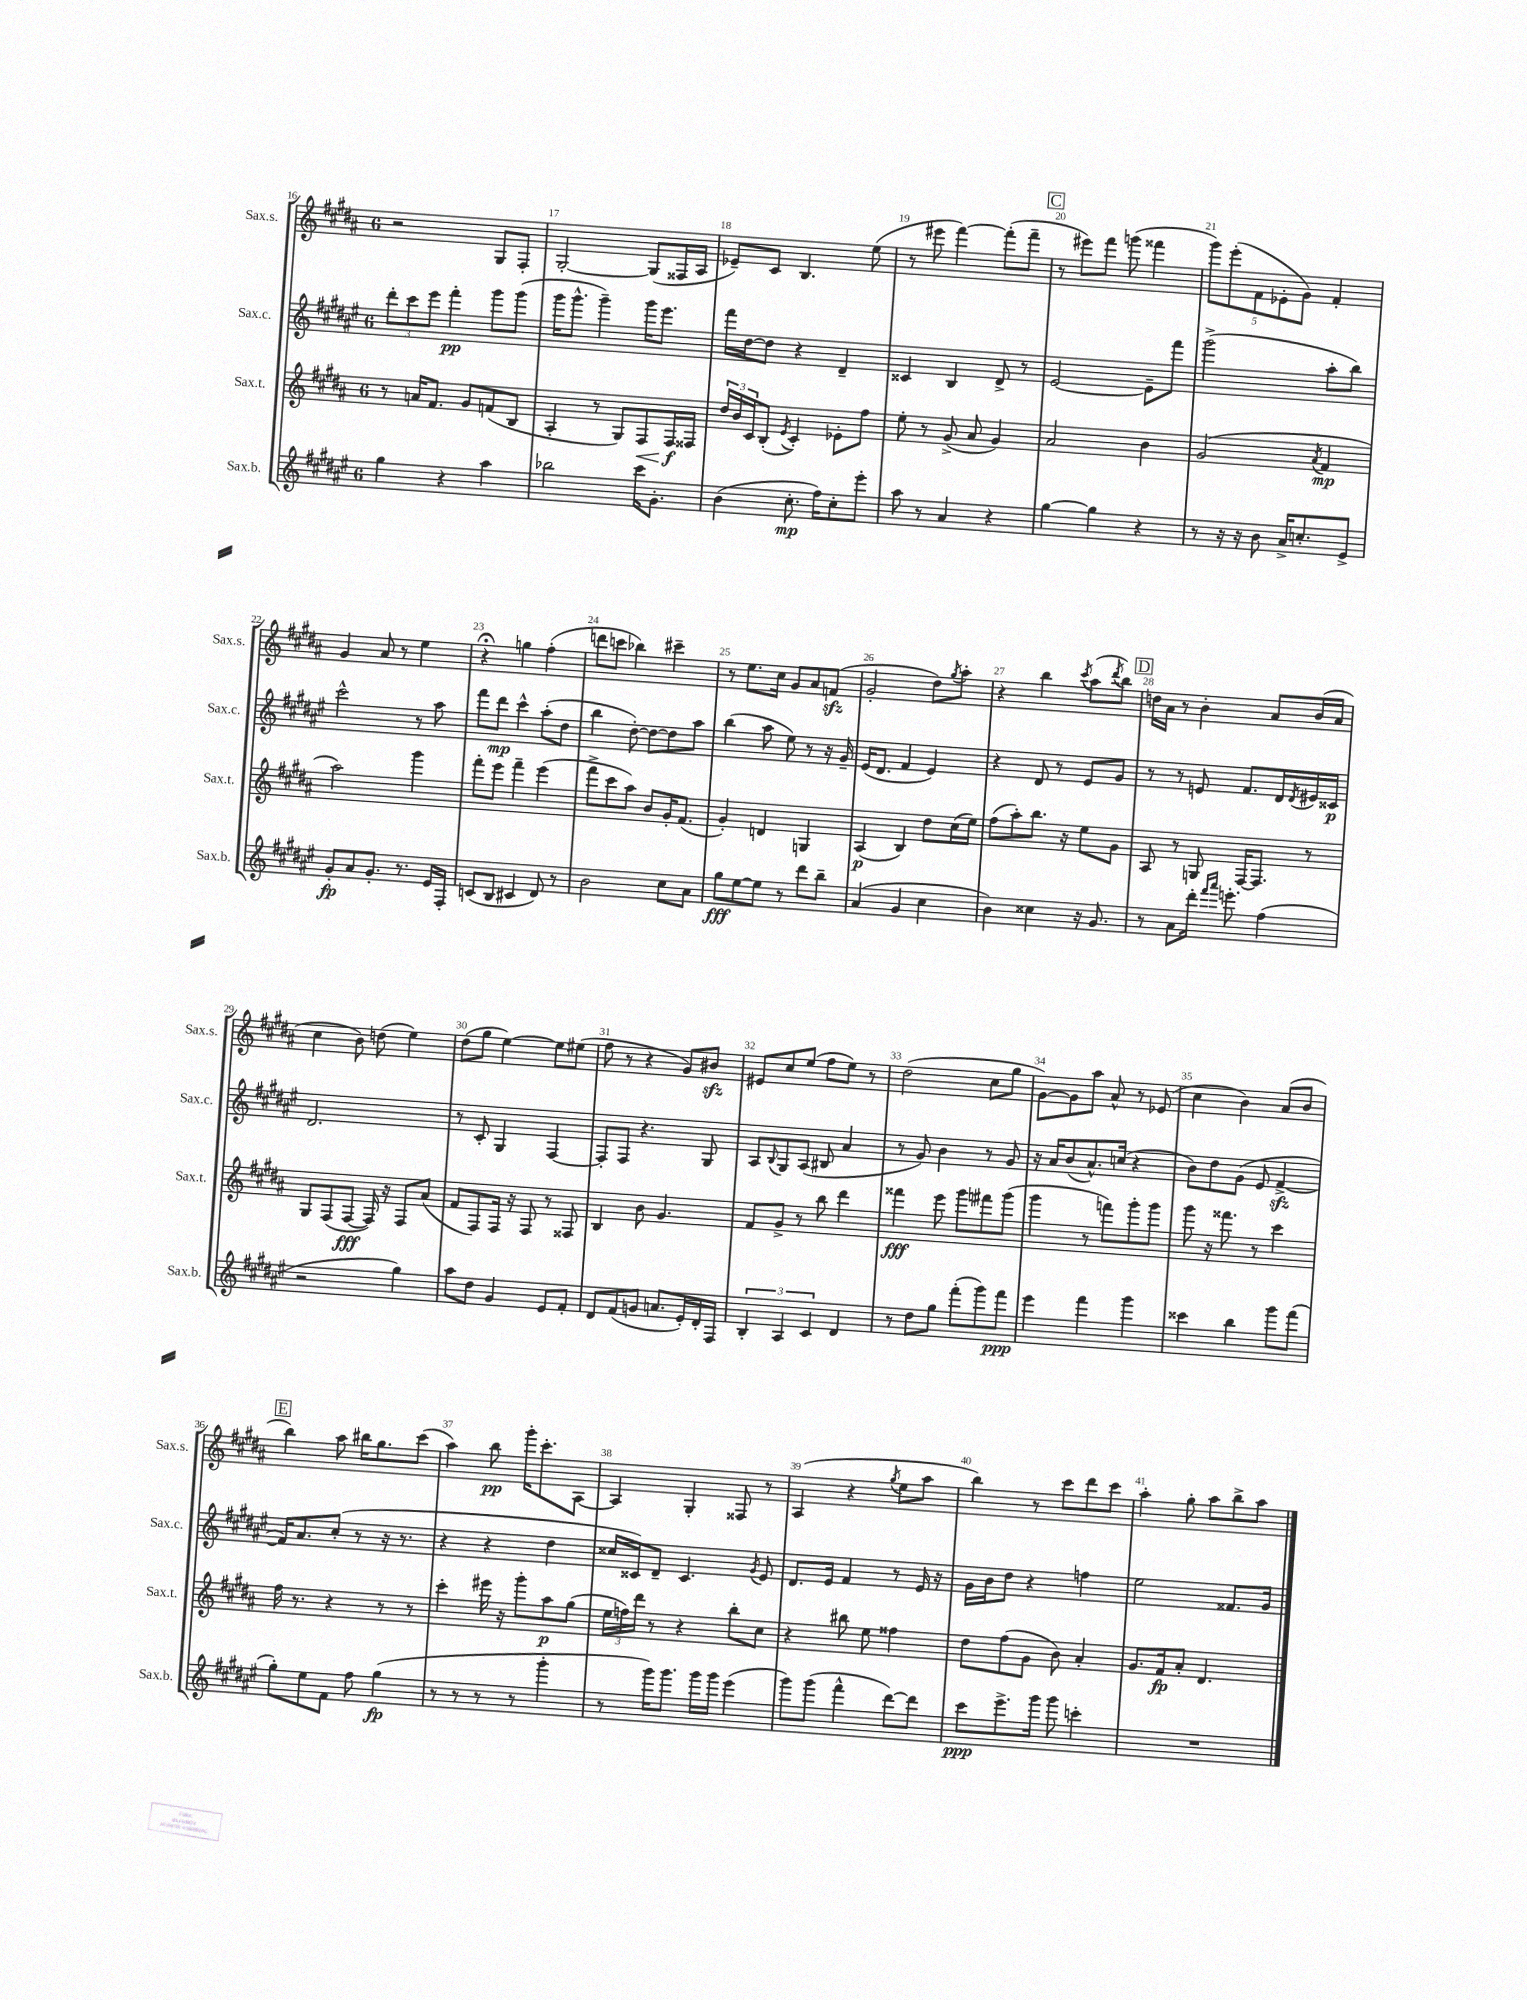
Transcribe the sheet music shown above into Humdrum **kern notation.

**kern	**dynam	**kern	**dynam	**kern	**dynam	**kern	**dynam
*part4	*part4	*part3	*part3	*part2	*part2	*part1	*part1
*staff4	*staff4	*staff3	*staff3	*staff2	*staff2	*staff1	*staff1
*I"Sax.b.	*	*I"Sax.t.	*	*I"Sax.c.	*	*I"Sax.s.	*
*I'Sax.b.	*	*I'Sax.t.	*	*I'Sax.c.	*	*I'Sax.s.	*
*clefG2	*	*clefG2	*	*clefG2	*	*clefG2	*
*k[f#c#g#d#a#e#]	*	*k[f#c#g#d#a#]	*	*k[f#c#g#d#a#e#]	*	*k[f#c#g#d#a#]	*
*M6/8	*	*M6/8	*	*M6/8	*	*M6/8	*
=16	=16	=16	=16	=16	=16	=16	=16
4gg#\	.	8r	.	12ddd#'\L	.	2r	.
.	.	.	.	12ccc#\	.	.	.
.	.	16an/KL	.	.	.	.	.
.	.	.	.	12eee#\J	.	.	.
.	.	8.f#/J	.	.	.	.	.
4r	.	.	.	4fff#'\	pp	.	.
.	.	8g#/L	.	.	.	.	.
4aa#\	.	(8fn/	.	8ggg#\L	.	8G#/L	.
.	.	8B/J	.	(8ggg#\J	.	8F#'/J	.
=17	=17	=17	=17	=17	=17	=17	=17
2bb-X\	.	4A#'/	.	16ggg#\KL	.	[2G#'/	.
.	.	.	.	8.ggg#^^\J	.	.	.
.	.	8r	.	4ggg#~\)	.	.	.
.	.	8G#/L)	.	.	.	.	.
!	!	!	!LO:HP:b	!	!	!	!
16ccc#\KL	.	8F#/	<	16ggg#\KL	.	(8G#/L]	.
8.g#'\J	.	.	.	8.eee#\J	.	.	.
.	.	16F#/L	f	.	.	16F##X/L	.
.	.	16F##X/JJ	[	.	.	16A#/JJ	.
=18	=18	=18	=18	=18	=18	=18	=18
(4b\	.	24dd#/LL	.	16fff#\LL	.	8e-X~/L)	.
.	.	24b/	.	.	.	.	.
.	.	.	.	[16dd#\J	.	.	.
.	.	24c#/J	.	.	.	.	.
.	.	(8B'/J	.	8dd#\J]	.	8c#/J	.
.	.	8qe/	.	.	.	.	.
8.cc#'\	mp	4c#'/)	.	4r	.	4.B/	.
16ff#\KL)	.	.	.	.	.	.	.
8cc#'\	.	8e-X'\L	.	4d#~/	.	.	.
8eee#'\J	.	8ff#\J	.	.	.	(8ee\	.
=19	=19	=19	=19	=19	=19	=19	=19
8aa#\	.	8ee'\	.	4c##X/	.	8r	.
8r	.	8r	.	.	.	8eee#X\	.
4a#/	.	(8g#^/	.	4B/	.	[4fff#\)	.
.	.	8a#/	.	.	.	.	.
4r	.	4g#/)	.	8d#^/	.	(8fff#'\L]	.
.	.	.	.	8r	.	8fff#~\J	.
!!LO:REH:place=s1:t=C
=20	=20	=20	=20	=20	=20	=20	=20
[4gg#\	.	2a#/	.	[2e#/	.	8r	.
.	.	.	.	.	.	8eee#X\L)	.
4gg#\]	.	.	.	.	.	8fff#\J	.
.	.	.	.	.	.	(8gggn\	.
4r	.	4b\	.	8e#~\L]	.	4fff##X\	.
.	.	.	.	8fff#\J	.	.	.
=21	=21	=21	=21	=21	=21	=21	=21
8r	.	(2g#/	.	(2ggg#^\	.	10ggg#\L)	.
.	.	.	.	.	.	(10eee'\	.
16r	.	.	.	.	.	.	.
16r	.	.	.	.	.	.	.
.	.	.	.	.	.	10f#\	.
8b\	.	.	.	.	.	.	.
.	.	.	.	.	.	10e-X'\	.
16a#^/KL	.	.	.	.	.	.	.
.	.	.	.	.	.	10g#\J)	.
8.ccn'/	.	.	.	.	.	.	.
.	.	8qa#/	.	.	.	.	.
.	.	4f#/	mp	8aa#'\L	.	4f#'/	.
8e#^/J	.	.	.	8bb\J)	.	.	.
!!LO:LB:g=z
=22	=22	=22	=22	=22	=22	=22	=22
8g#'/L	fp	2aa#\)	.	2ccc#^^\	.	4g#/	.
8a#/	.	.	.	.	.	.	.
8.g#'/J	.	.	.	.	.	8a#/	.
.	.	.	.	.	.	8r	.
8.r	.	.	.	.	.	.	.
.	.	4ggg#\	.	8r	.	4ee\	.
16e#/LL	.	.	.	8aa#\	.	.	.
16F#'/JJ	.	.	.	.	.	.	.
=23	=23	=23	=23	=23	=23	=23	=23
(8cn/L	.	8fff#'\L	.	8fff#\L	.	4r;<	.
8B/J	.	8eee\J	.	8ddd#\J	mp	.	.
4c#X/	.	4fff#~\	.	4ccc#^^\	.	4ggn\	.
8d#/)	.	(4eee\	.	(8aa#'\L	.	(4ff#'\	.
8r	.	.	.	8dd#\J	.	.	.
=24	=24	=24	=24	=24	=24	=24	=24
2b\	.	8fff#^\L	.	4bb\	.	8dddn\L	.
.	.	8ccc#\	.	.	.	8cccn\J	.
.	.	8aa#\J)	.	[8dd#'\)	.	4bb-X\)	.
.	.	8b/L	.	8dd#\L_	.	.	.
8cc#\L	.	16g#'/K	.	8dd#\]	.	4ccc#X~\	.
.	.	(8.f#/J	.	.	.	.	.
8a#\J	.	.	.	8aa#\J	.	.	.
=25	=25	=25	=25	=25	=25	=25	=25
8gg#\L	fff	4g#'/)	.	(4bb\	.	8r	.
[8ee#\	.	.	.	.	.	8.ee\L	.
8ee#\J]	.	4dn/	.	8aa#\	.	.	.
.	.	.	.	.	.	16cc#\Jk	.
8r	.	.	.	8ee#\)	.	8g#/L	.
8ddd#\L	.	4Gn/	.	8r	.	8a#/	.
8bb~\J	.	.	.	16r	.	(8fnzz/J	.
.	.	.	.	16g#~/	.	.	.
=26	=26	=26	=26	=26	=26	=26	=26
(4a#/	.	(4A#/	p	(16e#/KL	.	2g#'/	.
.	.	.	.	8.d#/J	.	.	.
4g#/	.	4B/)	.	4f#/	.	.	.
4cc#\	.	8dd#\L	.	4e#/)	.	8dd#\L)	.
.	.	.	.	.	.	8qgg#/	.
.	.	(16cc#\L	.	.	.	8aa#'\J	.
.	.	16ee\JJ)	.	.	.	.	.
=27	=27	=27	=27	=27	=27	=27	=27
4b\)	.	(8ff#\L	.	4r	.	4r	.
.	.	8aa#'\)	.	.	.	.	.
4cc##X\	.	8.bb\J	.	8d#/	.	4bb\	.
.	.	.	.	8r	.	.	.
.	.	16r	.	.	.	.	.
.	.	.	.	.	.	8qccc#/	.
16r	.	8ee\L	.	8e#/L	.	(8aa#\L	.
8.g#/	.	.	.	.	.	.	.
.	.	.	.	.	.	8qddd#/	.
.	.	8g#\J	.	8g#/J	.	8bb\J)	.
!!LO:REH:place=s1:t=D
=28	=28	=28	=28	=28	=28	=28	=28
8r	.	8A#/	.	8r	.	16ddn\LL	.
.	.	.	.	.	.	16a#\JJ	.
8a#\L	.	8r	.	8r	.	8r	.
16ddd#'\Jk	.	8Gn/	.	8en/	.	4b'\	.
16qqfff#/LL	.	.	.	.	.	.	.
16qqaaa#/JJ	.	.	.	.	.	.	.
8.eeen'\	.	.	.	.	.	.	.
.	.	[16F#/KL	.	8.f#/L	.	.	.
.	.	8.F#/J]	.	.	.	.	.
(4ff#\	.	.	.	.	.	8a#/L	.
.	.	.	.	16d#/L	.	.	.
.	.	.	.	8qd#/	.	.	.
.	.	8r	.	16e#X/	.	(16b/L	.
.	.	.	.	16c##X/JJ	p	16a#/JJ	.
!!LO:LB:g=z
=29	=29	=29	=29	=29	=29	=29	=29
2r	.	8G#/L	.	2.d#/	.	4cc#\	.
.	.	(8F#/	.	.	.	.	.
.	.	[8F#/J	fff	.	.	8b\)	.
.	.	16F#/])	.	.	.	(8ddn\	.
.	.	16r	.	.	.	.	.
4gg#\)	.	8F#/L	.	.	.	4ee\)	.
.	.	(8a#/J	.	.	.	.	.
=30	=30	=30	=30	=30	=30	=30	=30
8aa#\L	.	8f#/L	.	8r	.	(8dd#\L	.
8dd#\J	.	8F#/)	.	8c#'/	.	8gg#\J	.
4g#/	.	16F#/Jk	.	4G#/	.	[4ee\)	.
.	.	16r	.	.	.	.	.
.	.	8F#/	.	.	.	.	.
8e#/L	.	8r	.	[4F#/	.	8ee\L]	.
8f#'/J	.	8F##X/	.	.	.	(8ee#X\J	.
=31	=31	=31	=31	=31	=31	=31	=31
8d#/L	.	4B/	.	8F#'/L]	.	8ff#\	.
(8f#/	.	.	.	8F#/J	.	8r	.
8gn/J	.	8b\	.	4.r	.	4r	.
8.an/L	.	4.g#/	.	.	.	.	.
.	.	.	.	.	.	8g#/L)	.
16e#'/L)	.	.	.	.	.	.	.
16d#'/	.	.	.	8G#/	.	8b#Xzz/J	.
16F#/JJ	.	.	.	.	.	.	.
=32	=32	=32	=32	=32	=32	=32	=32
6B'/	.	8f#/L	.	8A#/L	.	8e#X/L	.
.	.	.	.	8qqB/	.	.	.
.	.	8g#^/J	.	8G#/	.	8cc#/	.
6A#/	.	.	.	.	.	.	.
.	.	8r	.	(8A#/J	.	(8ee/J	.
6c#/	.	.	.	.	.	.	.
.	.	8bb\	.	8B#X/	.	8ff#\L	.
4d#/	.	4ddd#\	.	4a#/	.	8ee\J)	.
.	.	.	.	.	.	8r	.
=33	=33	=33	=33	=33	=33	=33	=33
8r	.	4fff##X\	fff	8r	.	(2dd#\	.
8dd#\L	.	.	.	8g#/)	.	.	.
8gg#\J	.	8eee\	.	4b\	.	.	.
(8fff#'\L	.	8ggg#\L	.	.	.	.	.
8ggg#\)	.	8fff#X\	.	8r	.	8cc#\L	.
8fff#\J	ppp	(8ggg#\J	.	8g#/	.	8gg#\J	.
=34	=34	=34	=34	=34	=34	=34	=34
4eee#\	.	4ggg#\	.	16r	.	[8g#\L)	.
.	.	.	.	16a#/KL	.	.	.
.	.	.	.	(8b/	.	8g#\]	.
4fff#\	.	8r	.	8.a#^^/)	.	8aa#\J	.
.	.	8fffn\L)	.	.	.	8a#^^/	.
.	.	.	.	(16ccn/Jk	.	.	.
4ggg#\	.	8ggg#'\	.	4r	.	8r	.
.	.	8ggg#\J	.	.	.	(8e-X/	.
=35	=35	=35	=35	=35	=35	=35	=35
4ccc##X\	.	8ggg#\	.	8b\L)	.	4cc#\	.
.	.	16r	.	8dd#\	.	.	.
.	.	8.fff##X\	.	.	.	.	.
4bb\	.	.	.	(8g#\J	.	4b\)	.
.	.	8r	.	8e#/	.	.	.
8ggg#\L	.	4ccc#\	.	[4f#zz^/	.	(8a#/L	.
(8fff#\J	.	.	.	.	.	8b/J	.
!!LO:LB:g=z
!!LO:REH:place=s1:t=E
=36	=36	=36	=36	=36	=36	=36	=36
8gg#'\L)	.	16ff#\	.	16f#/KL])	.	4bb\)	.
.	.	8.r	.	8.a#/	.	.	.
8ee#\	.	.	.	.	.	.	.
8f#\J	.	4r	.	(8cc#'/J	.	8aa#\	.
8ff#\	.	.	.	8r	.	16bb#X\KL	.
.	.	.	.	.	.	8.gg#\	.
(4gg#\	fp	8r	.	16r	.	.	.
.	.	.	.	8.r	.	.	.
.	.	8r	.	.	.	(8ccc#\J	.
=37	=37	=37	=37	=37	=37	=37	=37
8r	.	4ccc#'\	.	4r	.	4aa#\)	.
8r	.	.	.	.	.	.	.
8r	.	16eee#X\	.	4r	.	8bb\	pp
.	.	16r	.	.	.	.	.
8r	.	8ggg#'\L	.	.	.	16ggg#'\KL	.
.	.	.	.	.	.	8.ccc#'\	.
4ggg#'\	.	8aa#\	p	4dd#\	.	.	.
.	.	(8gg#\J	.	.	.	[8A#\J	.
=38	=38	=38	=38	=38	=38	=38	=38
8r	.	24ee\LL	.	16cc##X/LL	.	4A#/]	.
.	.	24ffn\)	.	.	.	.	.
.	.	.	.	16c##X/J)	.	.	.
.	.	24ddd#\JJ	.	.	.	.	.
16ggg#\KL)	.	8r	.	8d#~/J	.	.	.
8.ggg#\J	.	.	.	.	.	.	.
.	.	4r	.	4.c##/	.	4G#'/	.
16ggg#\LL	.	.	.	.	.	.	.
16ggg#\JJ	.	.	.	.	.	.	.
(4eee#\	.	8bb'\L	.	.	.	8F##X/	.
.	.	.	.	8qg#/	.	.	.
.	.	8cc#\J	.	8e#/	.	8r	.
=39	=39	=39	=39	=39	=39	=39	=39
8ggg#\L)	.	4r	.	8.d#/L	.	(4A#/	.
(8ggg#\J	.	.	.	.	.	.	.
.	.	.	.	16e#/Jk	.	.	.
4fff#^^\	.	8bb#X\	.	4f#/	.	4r	.
.	.	8ee\	.	.	.	.	.
.	.	.	.	.	.	8qgg#/	.
[8ddd#\L)	.	4ff##X\	.	8r	.	8ee\L	.
8ddd#\J]	.	.	.	16e#/	.	8aa#\J	.
.	.	.	.	16r	.	.	.
=40	=40	=40	=40	=40	=40	=40	=40
8ccc#\L	ppp	8dd#\L	.	16g#\LL	.	4bb\)	.
.	.	.	.	16b\J	.	.	.
8.eee#^\	.	(8ff#\	.	8dd#\J	.	.	.
.	.	8g#\J	.	4r	.	8r	.
16ggg#\Jk	.	.	.	.	.	.	.
8ggg#\	.	8b\)	.	.	.	8ccc#\L	.
4cccn'\	.	4a#'/	.	4ffn\	.	8ddd#\	.
.	.	.	.	.	.	8ccc#\J	.
=41	=41	=41	=41	=41	=41	=41	=41
2.r	.	8.g#/L	.	2ee#\	.	4aa#'\	.
.	.	16f#/k	fp	.	.	.	.
.	.	8a#'/J	.	.	.	8gg#'\	.
.	.	4.d#/	.	.	.	8aa#\L	.
.	.	.	.	8.f##X/L	.	8bb^\	.
.	.	.	.	.	.	8aa#\J	.
.	.	.	.	16g#/Jk	.	.	.
==	==	==	==	==	==	==	==
*-	*-	*-	*-	*-	*-	*-	*-
